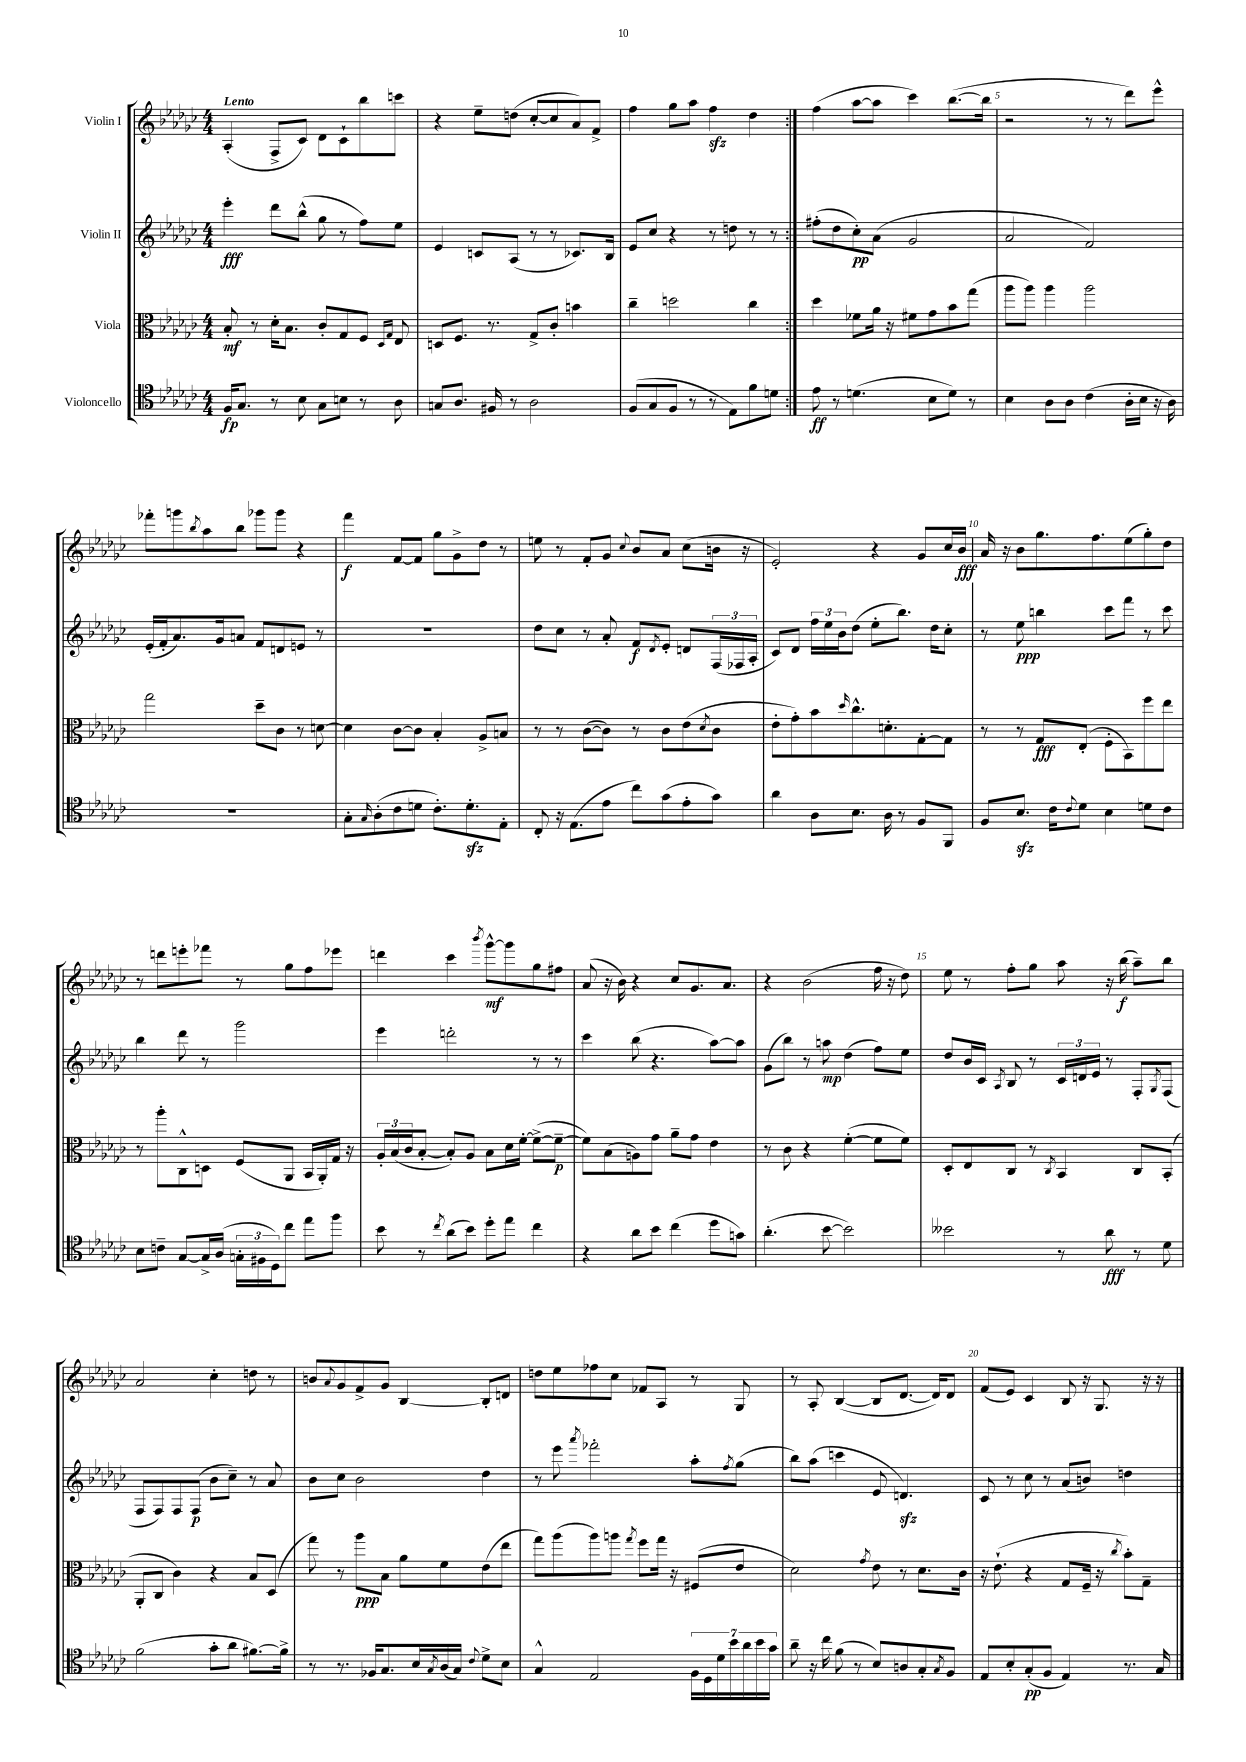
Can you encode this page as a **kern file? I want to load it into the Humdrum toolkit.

**kern	**kern	**kern	**kern
*staff4	*staff3	*staff2	*staff1
*clefC4	*clefC3	*clefG2	*clefG2
*k[b-e-a-d-g-c-]	*k[b-e-a-d-g-c-]	*k[b-e-a-d-g-c-]	*k[b-e-a-d-g-c-]
*M4/4	*M4/4	*M4/4	*M4/4
16F/LK	8B-'/	4eee-'\	(4A-'/
8.G-/J	.	.	.
.	8r	.	.
8r	16d-'\LK	8ddd-\L	8F^/L
.	8.B-\J	.	.
8B-\	.	(8bb-^^\J	8c-/J)
8G-\L	8c-'/L	8gg-\	8d-\L
8B\J	8G-/	8r	8c-`\
8r	8F/J	8ff\L)	8bb-\
.	16qqD-/LL	.	.
.	16qqG-/JJ	.	.
8A-\	8E-/	8ee-\J	8ccc\J
=	=	=	=
8G/L	8D/L	4e-/	4r
8.A-/J	8.F/J	.	.
.	.	8c/L	8ee-~\L
16F#/	8.r	.	.
8r	.	(8A-/J	(8dd\J
2A-\	8G-^/L	8r	[8cc-'/L
.	8c-'/J	8r	8cc-/]
.	4b\	8.c-/L)	8a-/)
.	.	.	8f^/J
.	.	16B-/Jk	.
=	=	=	=
(8F/L	4cc-~\	8e-/L	4ff\
8G-/	.	8cc-/J	.
8F/J	2dd\	4r	8gg-\L
8r	.	.	8aa-\J
8r	.	8r	4ff\
8E-\L)	.	8dd\	.
8f\	4cc-\	8r	4dd-\
8d\J	.	8r	.
=:|!	=:|!	=:|!	=:|!
8e-\	4dd-\	(8ff#'\L	(4ff\
8r	.	8dd-\	.
(4.d\	8f-\L	8cc-'\)	[8aa-\L
.	16a-\Jk	(8a-\J	8aa-\]J
.	16r	.	.
.	8f#\L	2g-/	4ccc-\)
8B-\L	8g-\	.	.
8d\J)	8b-\	.	([8.bb-\L
8r	(8gg-\J	.	.
.	.	.	16bb-\]Jk
=	=	=	=
4B-\	8aa-\L	2a-/	2r
.	8aa-\J)	.	.
8A-\L	4aa-\	.	.
8A-\J	.	.	.
(4c-\	2aa-\	2f/)	8r
.	.	.	8r
16A-'\LL	.	.	8ddd-\L)
16B-\JJ	.	.	.
16r	.	.	8eee-^^\J
16A-\)	.	.	.
=	=	=	=
1r	2gg-\	(16e-'/LL	8fff-'\L
.	.	16f'/J	.
.	.	8.a-/)	8ggg\
.	.	.	8qbb-/
.	.	.	8aa-\
.	.	16g-/k	.
.	.	8a/J	8bb-\J
.	8dd-~\L	8f/L	8ggg-\L
.	8c-\J	8d/	8ggg-\J
.	8r	8e/J	4r
.	[8d\	8r	.
=	=	=	=
8G-'\L	4d\]	1r	4fff\
16qqG-/	.	.	.
(8A-'\	.	.	.
8c-\	[8c-\L	.	[8f/L
8d\J	8c-\]J	.	8f/]J
8.c-'\L)	4B-'/	.	8gg-\L
.	.	.	8g-^\
8.d'\	.	.	.
.	8A-^/L	.	8dd-\J
8E-'\J	8B/J	.	8r
=	=	=	=
8C-'/	8r	8dd-\L	8ee\
16r	8r	8cc-\J	8r
(8.E-\L	.	.	.
.	([8c-\L	8r	8f'/L
8e-\J	8c-\]J)	8a-'/	8g-/J
.	.	.	8qqcc-/
8cc-\L)	8r	8f/L	8b-/L
.	.	8qd-/	.
(8g-\	8c-\L	8e-'/J	8a-/J
8e-'\	(8e-\	8d/L	(8cc-\L
.	8qd-/	.	.
8g-\J)	8c-\J	(24F/L	16b\Jk
.	.	24F-/	.
.	.	.	16r
.	.	24A-'/JJ	.
=	=	=	=
4a-\	8e-'\L	8c-/L)	2e-'/)
.	8g-'\)	8d-/J	.
8A-\L	8b-\	24ff\LL	.
.	.	24ee-\	.
.	.	24b-\J	.
.	16qqdd-/	.	.
8.B-\J	8.cc-^^\	(8dd-\J	.
.	.	8ee-'\L	4r
16A-\	8.d'\	.	.
8r	.	8.bb-\J)	.
8F/L	[8G-'\	.	8g-/L
.	.	16dd-\LK	.
8FF/J	8G-\]J	8cc-'\J	16cc-/L
.	.	.	16b-/JJ
=	=	=	=
8F/L	8r	8r	16a-/
.	.	.	16r
8.B-/J	8r	8ee-\	8b-\L
.	8G-/L	4bb\	8.gg-\
16c-\LK	.	.	.
8qqc-/	.	.	.
8d-\J	(8E-'/J	.	.
.	.	.	8.ff\
4B-\	8F'\L	8ccc-\L	.
.	8BB-\)	8fff\J	(8ee-\
8d\L	8ff\	8r	8gg-'\)
8c-\J	8ee-\J	8ccc-\	8dd-\J
=	=	=	=
8B-\L	8r	4bb-\	8r
8c~\J	8aa-'\L	.	8ddd\L
[8G-/L	8C-^^\	8ddd-\	8eee'\
16G-^/]L	8D\J	8r	8fff-\J
(16A-/JJ	.	.	.
24G'\LL	(8F/L	2ggg-\	8r
24F#\	.	.	.
24D-\J)	.	.	.
8cc-\J	8AA-/J	.	8gg-\L
8ee-\L	16BB-/LL	.	8ff\
.	16AA-'/)	.	.
8ff\J	16G-/JJ	.	8eee-\J
.	16r	.	.
=	=	=	=
8b-\	24A-'/LL	4eee-\	4ddd\
.	(24B-/	.	.
.	24c-/J	.	.
8r	[8B-'/J	.	.
8qcc-/	.	.	.
(8a-\L	8B-'/]L)	2ddd'\	4ccc-\
8b-\J)	8A-/J	.	.
.	.	.	8qbbb-/
8dd-'\L	8B-\L	.	[8ggg-^^\L
8ee-\J	16d-\L	.	8ggg-\]
.	[16f'\JJ	.	.
4cc-\	(8f^\_L	8r	8gg-\
.	8f~\_J	8r	8ff#\J
=	=	=	=
4r	8f\]L)	4ccc-\	(8a-/
.	(8B-\	.	16r
.	.	.	16b-\)
8a-\L	8A\)	(8bb-\	4r
8b-\J	8g-\J	4.r	.
(4cc-\	8a-~\L	.	8cc-/L
.	8g-\J	.	8.g-/
8dd-\L	4e-\	[8aa-\L)	.
.	.	.	8.a-/J
8g\J)	.	8aa-\]J	.
=	=	=	=
(4.a-'\	8r	(8g-\L	4r
.	8c-\	8bb-\J)	.
.	4r	8r	(2b-\
[8b-\	.	8aa\	.
2b-\])	([4f'\	(4dd-\	.
.	8f\]L	8ff\L)	16ff\
.	.	.	16r
.	8f\J)	8ee-\J	8dd-\)
=	=	=	=
2b--\	8D-'/L	8dd-/L	8ee-\
.	8E-/	16b-/L	8r
.	.	16c-/JJ	.
.	.	8qA-/	.
.	8C-/J	8B-/	8ff'\L
.	8r	8r	8gg-\J
.	8qC-/	.	.
8r	4BB-/	24c-/LL	8aa-\
.	.	24d/	.
.	.	24e-/JJ	.
8a-\	.	8r	16r
.	.	.	(16bb-\
8r	8C-/L	8F'/L	8aa-~\L)
.	.	8qG-/	.
8d-\	(8BB-'/J	(8F/J	8bb-\J
=	=	=	=
(2f\	8AA-'/L	8F/L	2a-/
.	8C-/J	8F/)	.
.	4c-\)	8F/	.
.	.	(8F/J	.
8g-'\L	4r	8b-\L	4cc-'\
8a-\J	.	8cc-~\J)	.
[8.f#\L)	8B-/L	8r	8dd\
.	(8D-/J	8a-/	8r
16f#^\]Jk	.	.	.
=	=	=	=
8r	8gg-\)	8b-\L	8b/L
.	.	.	8qqa-/
8.r	8r	8cc-\J	8g-/
.	8aa-\L	2b-\	8f^/
16F-/LK	.	.	.
8.G-/	8B-\J	.	8g-/J
.	8a-\L	.	[4B-/
16B-/L	.	.	.
8qG-/	.	.	.
(16A-/	8f\	.	.
16G-/JJ)	.	.	.
8qqc-/	.	.	.
8d-^\L	(8e-\	4dd-\	8B-'/]L
8B-\J	8ee-\J	.	8d/J
=	=	=	=
4G-^^/	8gg-\L)	8r	8dd\L
.	(8aa-\	8eee-\	8ee-\
.	.	8qaaa-/	.
2E-/	8aa-\)	2fff-'\	8ff-\
.	8aa\J	.	8cc-\J
.	8qgg-/	.	.
.	8ff\L	.	8f-/L
.	16gg-\Jk	.	8A-/J
.	16r	.	.
28F\LL	(8F#/L	8aa-'\L	8r
28D-\	.	.	.
28d-\	.	.	.
28b-\	.	.	.
.	.	8qff/	.
.	8e-/J	(8gg-\J	8G-/
28a-\	.	.	.
28b-\	.	.	.
28g-\JJ	.	.	.
=	=	=	=
8a-~\	2d-\)	8bb-\L)	8r
16r	.	(8aa-\J	8A-'/
16cc-\	.	.	.
(8f\	.	4ccc\	([4B-/
8r	.	.	.
.	8qg-/	.	.
8B-/L)	8e-\	8e-/	8B-/]L
8A/	8r	4.d/)	[8.d-/J
8G-'/	8.d-\L	.	.
.	.	.	16d-/]LK)
8qG-/	.	.	.
8F/J	.	.	8d-/J
.	16c-\Jk	.	.
=	=	=	=
8E-/L	16r	8c-/	(8f/L
.	(8.e-`\	.	.
8B-'/	.	8r	8e-/J)
(8G-'/	4r	8cc-\	4c-/
8F/J	.	8r	.
4E-/)	8G-/L	(8a-/L	8B-/
.	16F~/Jk	8b/J)	16r
.	16r	.	8.G-/
.	8qcc-/	.	.
8.r	8b-'\L)	4dd\	.
.	8G-~\J	.	16r
16G-/	.	.	16r
==	==	==	==
*-	*-	*-	*-
